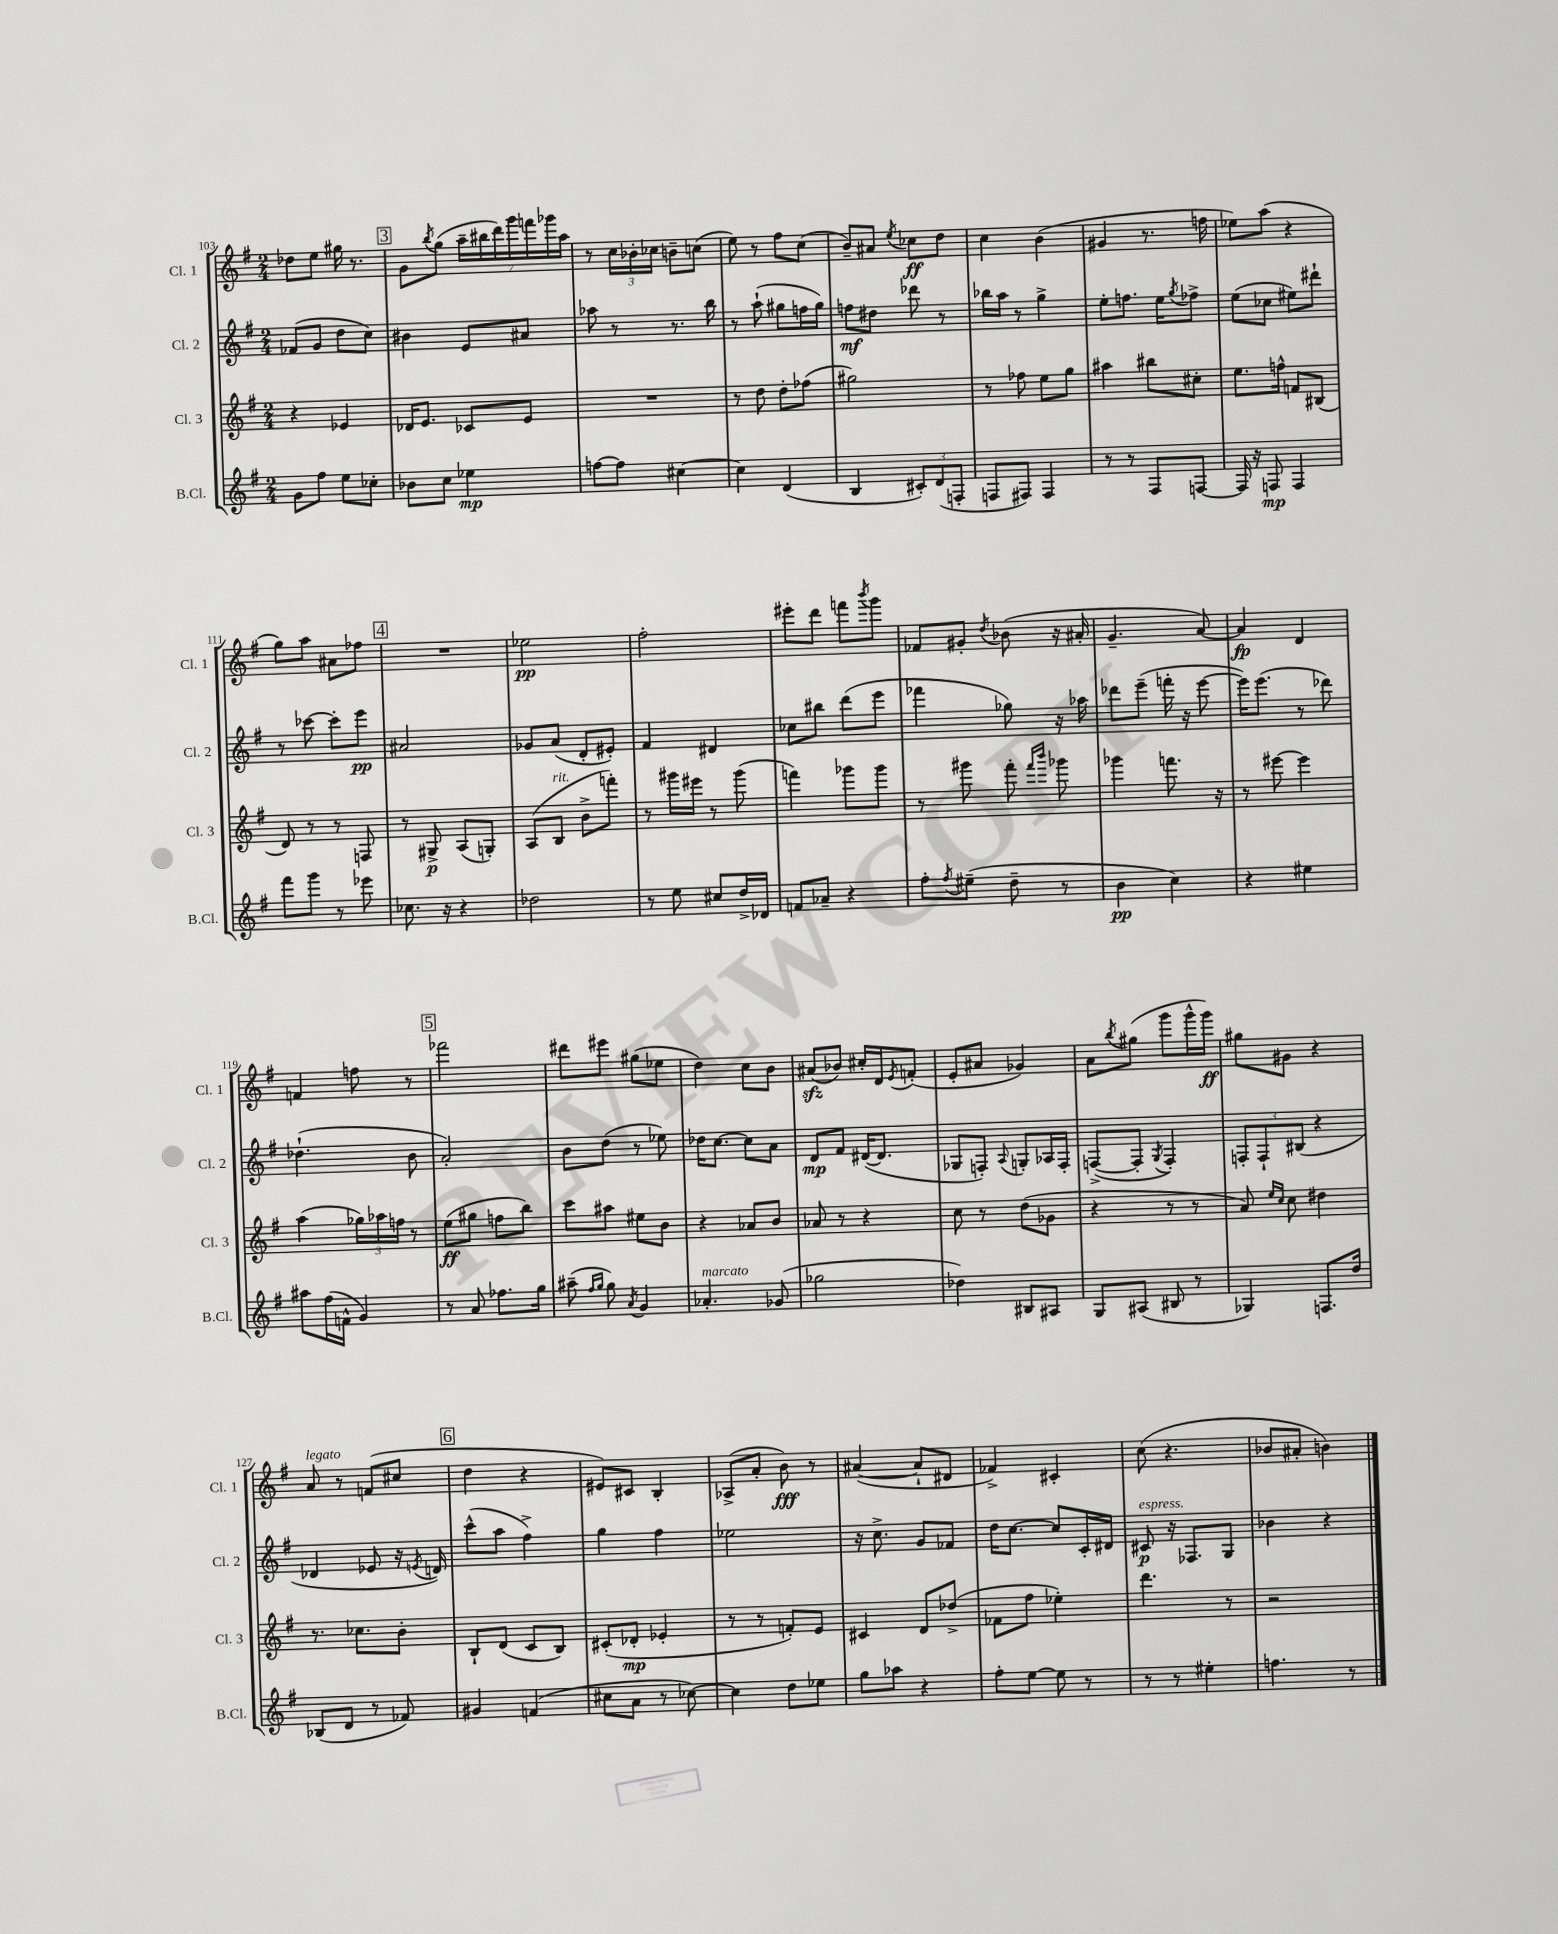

**kern	**kern	**kern	**kern
*staff4	*staff3	*staff2	*staff1
*clefG2	*clefG2	*clefG2	*clefG2
*k[f#]	*k[f#]	*k[f#]	*k[f#]
*M2/4	*M2/4	*M2/4	*M2/4
8g\L	4r	(8f-/L	8dd-\L
8ff#\J	.	8g/J	8ee\J
8ee\L	4e-/	8dd\L	16gg#\
.	.	.	8.r
8cc-'\J	.	8cc\J)	.
=	=	=	=
8b-\L	16d-/LK	4b#\	8g\L
.	8.e/J	.	.
.	.	.	8qbb/
8cc\J	.	.	(8gg\J
4ee-\	8c-/L	8e/L	28aa~\LL
.	.	.	28bb#\
.	.	.	28ddd\)
.	.	.	28ggg\
.	8e/J	8a#/J	.
.	.	.	28fff\
.	.	.	28ggg-\
.	.	.	28aa\JJ
=	=	=	=
[8ff\L	2r	8aa-\	8r
8ff\]J	.	8r	24cc\LL
.	.	.	24b-'\
.	.	.	24cc-\JJ
[4cc#\	.	8.r	8b~\L
.	.	.	(8cc\J
.	.	16bb\	.
=	=	=	=
4cc#\]	8r	8r	8ee\)
.	8dd\	(8aa`\	8r
(4d/	8dd'\L	8gg#\L	8ff#\L
.	(8ff-\J	16ff\L	(8cc\J
.	.	16gg#\JJ)	.
=	=	=	=
4B/	2gg#\)	8ff\L	8b~/L)
.	.	8dd#\J	8a#/J
.	.	.	8qee/
12c#'/L)	.	8ddd-\	8cc-\L
(12d/	.	.	.
.	.	8r	8dd\J
12F'/J	.	.	.
=	=	=	=
8F/L	8r	16bb-\LL	4cc\
.	.	16aa\JJ	.
8F#/J)	8ff-\	8r	.
4F#/	8ee\L	4gg^\	(4b\
.	8gg\J	.	.
=	=	=	=
8r	4aa#\	8ee'\L	4g#/
8r	.	8.ff\J	.
8F#/L	8bb#\L	.	8.r
.	.	16ee\LK	.
.	.	8qgg/	.
[8F/J	8cc#'\J	8ff-^\J	.
.	.	.	16ff\
=	=	=	=
16F/]	8.ee\L	(8ee\L	8ee-\L)
16r	.	.	.
8F/	.	8cc-\J	(8aa\J
.	16ff^^\Jk	.	.
4F/	8f/L	8ee#\L)	4r
.	(8B#/J	8ddd#`\J	.
=	=	=	=
8fff#\L	8d/)	8r	8gg\L)
8ggg\J	8r	[8ccc-\	8aa\J
8r	8r	8ccc-'\]L	8a#\L
8eee-\	8F/	8eee\J	8ff-\J
=	=	=	=
8.cc-\	8r	2a#/	2r
.	8G#^/	.	.
16r	.	.	.
4r	(8A/L	.	.
.	8G'/J)	.	.
=	=	=	=
2dd-\	(8A/L	8g-/L	2ee-\
.	8B/J	(8a/J	.
.	8b^\L	8d'/L	.
.	8fff'\J)	8e#'/J)	.
=	=	=	=
8r	8r	4f#/	2ff#'\
8ee\	16ggg#\LL	.	.
.	16eee#\JJ	.	.
8cc#/L	8r	4d#/	.
16dd^/L	(8ggg#\	.	.
16d-/JJ	.	.	.
=	=	=	=
8f/L	4fff\)	8cc-\L	8eee#'\L
8a-~/J	.	8bb#\J	8ddd\J
4r	8ggg-\L	(8ddd\L	8fff\L
.	.	.	8qbbb/
.	8ggg-\J	8eee\J	8ggg\J
=	=	=	=
8ff#'\L	8r	4fff-\	8f-/L
8qff#/	.	.	.
(8ee#~\J	8ggg#\	.	8g#'/J
.	.	.	8qdd/
8dd~\	8fff#'\	8gg-\)	(8b-\
.	16qqfff#/LL	.	.
.	16qqbbb/JJ	.	.
8r	8ggg-\	16r	16r
.	.	16aa-\	16a#'/
=	=	=	=
4b\	4ggg-\	8ddd-\L	4.g~/
.	.	(8eee~\J	.
4cc\)	8.fff\	16fff'\	.
.	.	16r	.
.	.	[8eee\	[8a/)
.	16r	.	.
=	=	=	=
4r	8r	16eee\]LK)	4a/]
.	.	(8.eee\J	.
.	[8eee#\	.	.
4ee#\	4eee#\]	8r	4d/
.	.	8ddd-\)	.
=	=	=	=
8aa#\L	(4aa\	(4.dd-`\	4f/
(16ff#\L	.	.	.
16f^^\JJ	.	.	.
4g/)	24gg-\LL)	.	8ff\
.	24aa-\	.	.
.	24ff\JJ	.	.
.	8r	8b\	8r
=	=	=	=
8r	(8ee\L	2a'/)	2fff-\
8a/	8gg#\J	.	.
8.ff-\L	8ff\L	.	.
.	8bb\J)	.	.
16gg\Jk	.	.	.
=	=	=	=
(8aa#~\	8ccc\L	8b\L	8ddd#\L
16qqff#/LL	.	.	.
16qqgg/JJ	.	.	.
8gg\)	8aa#\J	(8dd\J	8eee#\J
8qa/	.	.	.
4g/	8ee#\L	8r	(8gg#\L
.	8b\J	8ee-\)	8ee-\J
=	=	=	=
4.a-'/	4r	16dd-\LK	4dd\)
.	.	[8.cc\J	.
.	8a-/L	8cc\]L	8cc\L
(8g-/	8b/J	8a\J	8b\J
=	=	=	=
2gg-\	8a-/	8d/L	(8a#/L
.	8r	8f#/J	8b-/J)
.	4r	([16d#/LK	16cc#'/LL
.	.	8.d#/]J	16d/J
.	.	.	8qe/
.	.	.	(8f'/J
=	=	=	=
4dd-\)	8cc\	8G-/L	8e'/L
.	8r	8F'/J)	8a#/J
.	.	8qqA/	.
8B#/L	(8dd\L	8G'/L	4g-/)
8A#/J	8g-\J	16A-/L	.
.	.	16F'/JJ	.
=	=	=	=
8G/L	4r	([8F^/L	8a\L
.	.	.	8qbb/
(8A#/J	.	8F'/]J	(8gg#\J
.	.	8qG/	.
8B#/	8r	4F'/)	8ggg\L
8r	8r	.	16ggg^^\L
.	.	.	16ggg\JJ)
=	=	=	=
4G-/)	8a/)	12F'/L	8gg#\L
.	.	12F`/	.
.	16qqee/LL	.	.
.	16qqcc/JJ	.	.
.	8cc\	.	8g#\J
.	.	(12B#/J	.
8.F/L	4dd#\	4r	4r
16dd/Jk	.	.	.
=	=	=	=
(8B-/L	8.r	4d-/	8a/
8d/J	.	.	8r
.	8.cc-\L	.	.
8r	.	8e-/	(8f/L
8f-/)	8b'\J	16r	8cc#/J
.	.	8qe/	.
.	.	16d/)	.
=	=	=	=
4g#/	8B`/L	(8ccc^^\L	4dd\
.	(8d/J	8aa\J	.
(4f/	8c/L	4ff#^\)	4r
.	8B/J)	.	.
=	=	=	=
8cc#\L	(8c#'/L	4gg\	8e#/L)
8a\J	8d-'/J	.	8c#/J
8r	4e-'/	4ff#\	4B'/
[8cc-\)	.	.	.
=	=	=	=
4cc-\]	8r	2ee-\	(8A-^/L
.	8r	.	8a'/J
8dd\L	8f'/L)	.	8b\)
8ee-\J	8e/J	.	8r
=	=	=	=
8gg\L	4c#/	16r	([4a#/
.	.	8.cc^\	.
8aa-\J	.	.	.
4r	8d/L	8g/L	8a#`/]L
.	(8dd-^/J	8f-/J	8d#/J
=	=	=	=
8ff#'\L	8f-\L	16dd\LK	4f-^/)
.	.	[8.cc\J	.
[8ee\J	8ff#\J	.	.
8ee\]	4ee-'\)	8cc/]L	4c#'/
8r	.	16c'/L	.
.	.	16d#/JJ	.
=	=	=	=
8r	4.ddd\	8c#/	(8cc\
8r	.	16r	4.r
.	.	8.F-/L	.
4ee#'\	.	.	.
.	8r	8G/J	.
=	=	=	=
4.ff\	2r	4b-\	8b-/L
.	.	.	8a#'/J
.	.	4r	4b\)
8r	.	.	.
==	==	==	==
*-	*-	*-	*-
